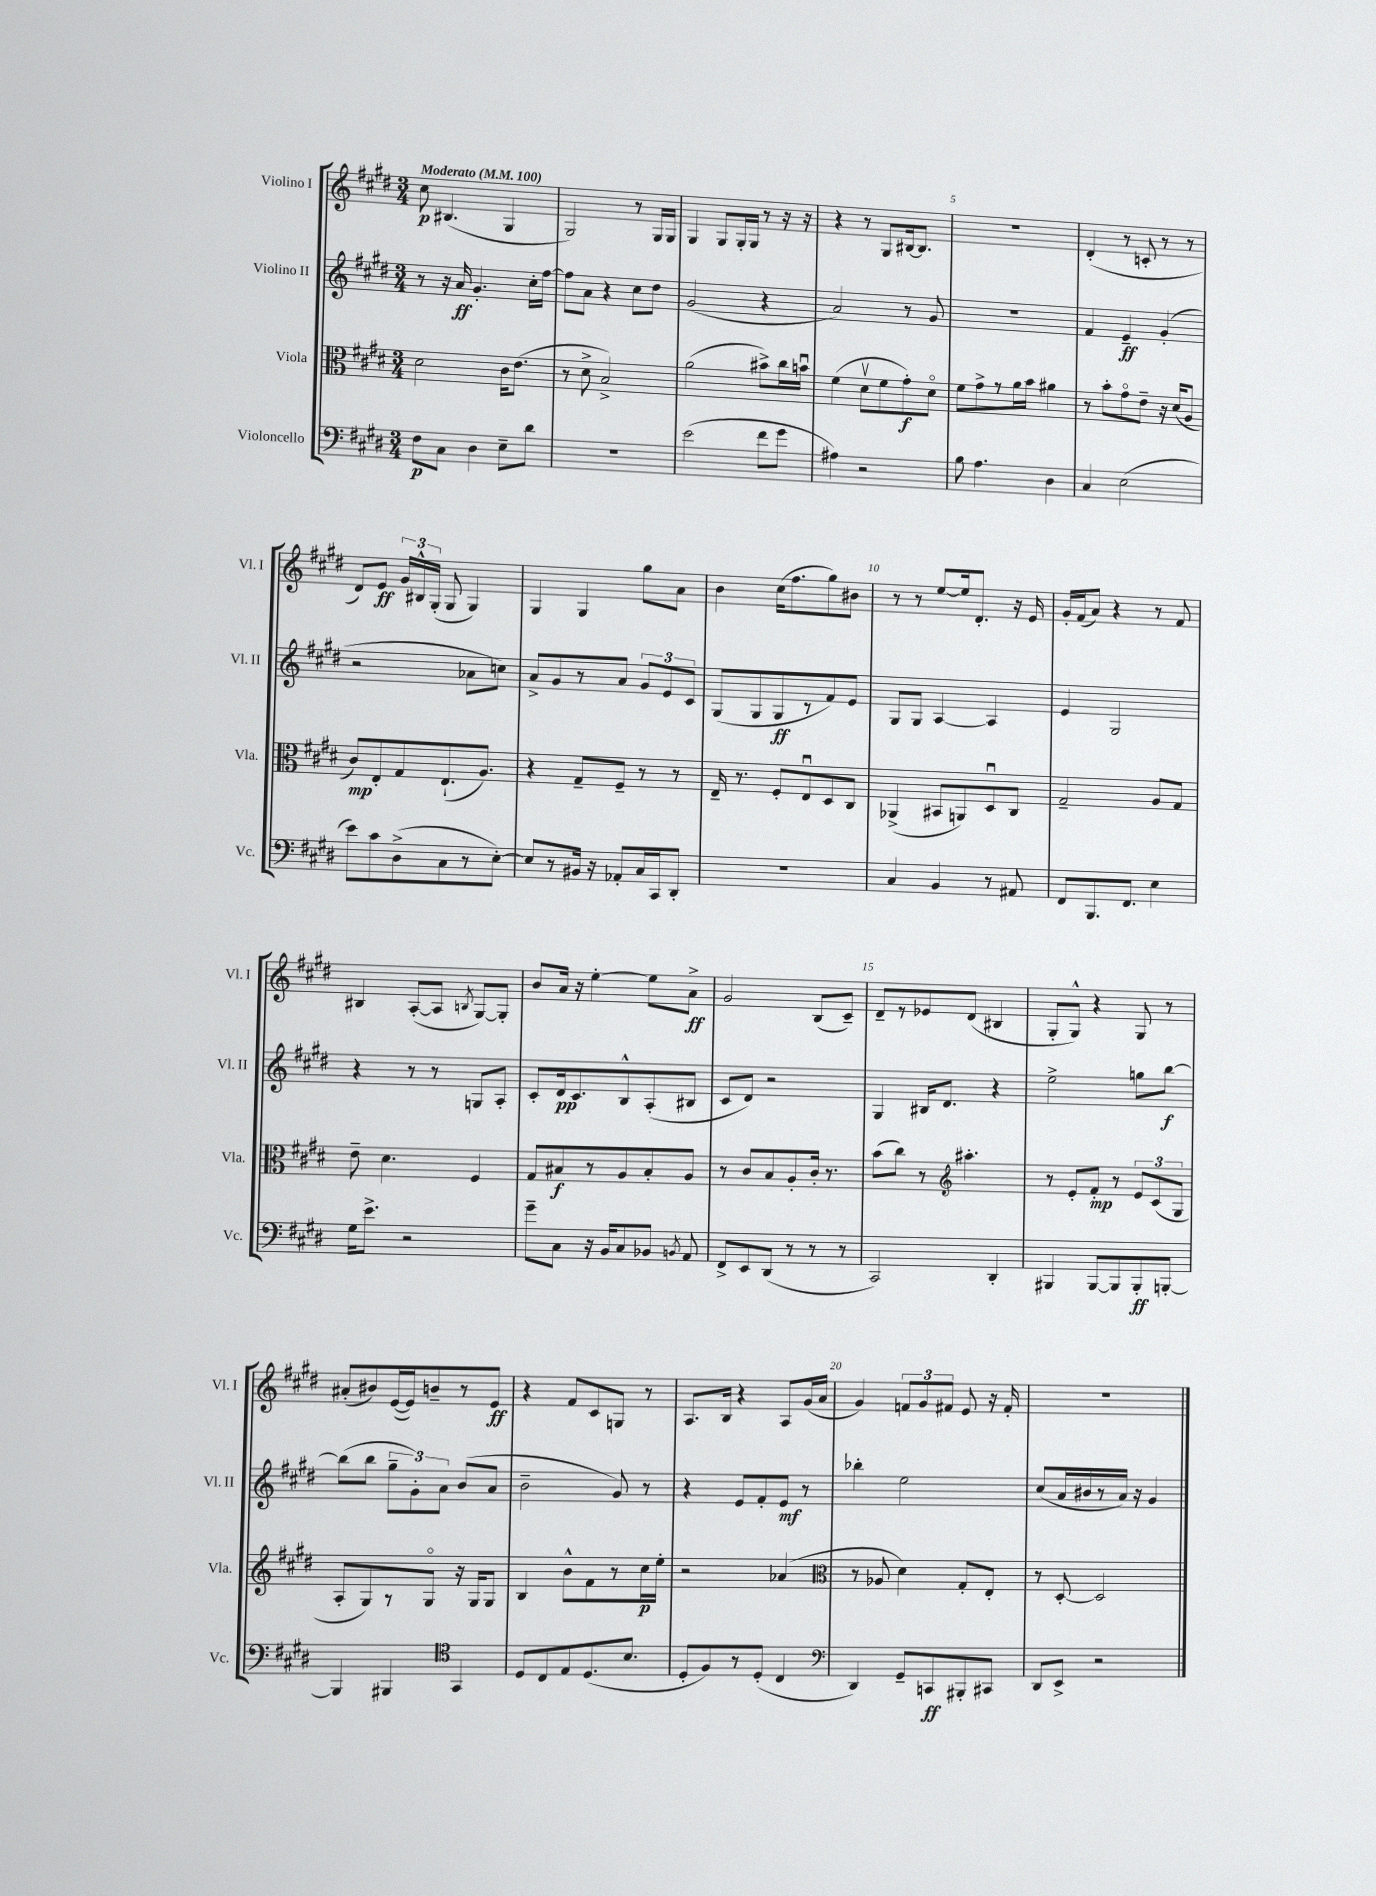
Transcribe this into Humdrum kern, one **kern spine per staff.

**kern	**dynam	**kern	**dynam	**kern	**dynam	**kern	**dynam
*part4	*part4	*part3	*part3	*part2	*part2	*part1	*part1
*staff4	*staff4	*staff3	*staff3	*staff2	*staff2	*staff1	*staff1
*I"Violoncello	*	*I"Viola	*	*I"Violino II	*	*I"Violino I	*
*I'Vc.	*	*I'Vla.	*	*I'Vl. II	*	*I'Vl. I	*
*clefF4	*	*clefC3	*	*clefG2	*	*clefG2	*
*k[f#c#g#d#]	*	*k[f#c#g#d#]	*	*k[f#c#g#d#]	*	*k[f#c#g#d#]	*
*M3/4	*	*M3/4	*	*M3/4	*	*M3/4	*
*MM100	*	*MM100	*	*MM100	*	*MM100	*
=1	=1	=1	=1	=1	=1	=1	=1
!	!	!	!	!	!	!LO:TX:a:B:t=Moderato	!
8F#\L	p	2d#\	.	8r	.	8cc#\	p
8C#\J	.	.	.	16r	.	(4.B#X/	.
.	.	.	.	16a/	ff	.	.
4D#\	.	.	.	4.g#'/	.	.	.
8E~\L	.	16c#\KL	.	.	.	4G#/	.
.	.	(8.e\J	.	.	.	.	.
8d#\J	.	.	.	16cc#'\LL	.	.	.
.	.	.	.	[16ff#\JJ	.	.	.
=2	=2	=2	=2	=2	=2	=2	=2
2.r	.	8r	.	8ff#\L]	.	2G#/)	.
.	.	8d#^\	.	8a\J	.	.	.
.	.	2B^/)	.	4r	.	.	.
.	.	.	.	8cc#\L	.	8r	.
.	.	.	.	8dd#\J	.	16G#/LL	.
.	.	.	.	.	.	16G#/JJ	.
=3	=3	=3	=3	=3	=3	=3	=3
(2e\	.	(2a\	.	(2g#/	.	4G#/	.
.	.	.	.	.	.	8G#/L	.
.	.	.	.	.	.	16G#'/L	.
.	.	.	.	.	.	16G#/JJ	.
8f#\L	.	8b#X^\L)	.	4r	.	8r	.
8g#\J	.	16cc#\L	.	.	.	16r	.
.	.	16bnu\JJ	.	.	.	16r	.
=4	=4	=4	=4	=4	=4	=4	=4
4A#X\)	.	(4f#\	.	2a/)	.	4r	.
2r	.	8d#v\L	.	.	.	8r	.
.	.	8f#\	.	.	.	8G#/L	.
.	.	8g#'\)	f	8r	.	[16B#X/k	.
.	.	.	.	.	.	8.B#/J]	.
.	.	8d#\J	.	8g#/	.	.	.
=5	=5	=5	=5	=5	=5	=5	=5
8B\	.	8f#\L	.	2.r	.	2.r	.
4.A\	.	8g#^\	.	.	.	.	.
.	.	8r	.	.	.	.	.
.	.	16a\L	.	.	.	.	.
.	.	16b\JJ	.	.	.	.	.
4D#\	.	4a#X\	.	.	.	.	.
=6	=6	=6	=6	=6	=6	=6	=6
4C#/	.	8r	.	4f#/	.	(4d#'/	.
.	.	8b'\L	.	.	.	.	.
(2E\	.	8g#\	.	4e~/	ff	8r	.
.	.	8e~\J	.	.	.	8cn'/	.
.	.	16r	.	(4g#'/	.	8r	.
.	.	(16d#/KL	.	.	.	.	.
.	.	8A/J	.	.	.	8r	.
!!LO:LB:g=z
=7	=7	=7	=7	=7	=7	=7	=7
8e\L)	.	8c#/L)	mp	2r	.	8d#/L)	.
8c#\	.	8E'/	.	.	.	8e/J	ff
(8D#^\	.	8G#/	.	.	.	24g#/LL	.
.	.	.	.	.	.	24B#X^^/	.
.	.	.	.	.	.	(24G#'/JJ	.
8C#\	.	(8.E`/	.	.	.	8G#/	.
8r	.	.	.	8a-X\L	.	4G#/)	.
.	.	8.A/J)	.	.	.	.	.
[8E'\J)	.	.	.	8ccn\J)	.	.	.
=8	=8	=8	=8	=8	=8	=8	=8
8E/L]	.	4r	.	8a^/L	.	4G#/	.
8r	.	.	.	8g#/	.	.	.
16BB#X/Jk	.	8G#~/L	.	8r	.	4G#/	.
16r	.	.	.	.	.	.	.
8AA-X'/L	.	8F#~/J	.	8a/J	.	.	.
16C#/L	.	8r	.	12g#/L	.	8gg#\L	.
16CC#/J	.	.	.	.	.	.	.
.	.	.	.	12e/	.	.	.
8DD#'/J	.	8r	.	.	.	8a\J	.
.	.	.	.	12c#/J	.	.	.
=9	=9	=9	=9	=9	=9	=9	=9
2.r	.	16E~/	.	(8G#/L	.	4b\	.
.	.	8.r	.	.	.	.	.
.	.	.	.	8G#/	.	.	.
.	.	8F#'/L	.	8G#/	ff	(16cc#\KL	.
.	.	.	.	.	.	8.ff#\	.
.	.	8Eu/	.	8r	.	.	.
.	.	8D#/	.	8f#/)	.	8gg#\)	.
.	.	8C#/J	.	8e/J	.	8b#X\J	.
=10	=10	=10	=10	=10	=10	=10	=10
4C#/	.	(4AA-X^/	.	8G#/L	.	8r	.
.	.	.	.	8G#/J	.	8r	.
4BB/	.	8BB#X/L	.	[4A/	.	[8ee/L	.
.	.	8AAn/)	.	.	.	16ee/k]	.
.	.	.	.	.	.	8.d#'/J	.
8r	.	8D#u/	.	4A/]	.	.	.
8AA#X/	.	8C#/J	.	.	.	16r	.
.	.	.	.	.	.	16e/	.
=11	=11	=11	=11	=11	=11	=11	=11
8FF#/L	.	2G#~/	.	4e/	.	16g#'/LL	.
.	.	.	.	.	.	(16f#/J	.
8.BBB/	.	.	.	.	.	8a/J)	.
.	.	.	.	2G#/	.	4r	.
8.FF#/J	.	.	.	.	.	.	.
4E\	.	8A/L	.	.	.	8r	.
.	.	8G#/J	.	.	.	8f#/	.
!!LO:LB:g=z
=12	=12	=12	=12	=12	=12	=12	=12
16G#\KL	.	8e~\	.	4r	.	4B#X/	.
8.e^\J	.	.	.	.	.	.	.
.	.	4.d#\	.	.	.	.	.
2r	.	.	.	8r	.	([8A'/L	.
.	.	.	.	8r	.	8A/J]	.
.	.	.	.	.	.	8qBn/	.
.	.	4F#/	.	8Gn/L	.	[8G#/L)	.
.	.	.	.	8A'/J	.	8G#'/J]	.
=13	=13	=13	=13	=13	=13	=13	=13
8g#~\L	.	8G#/L	.	8c#'/L	.	8b/L	.
8C#\J	.	8B#X/	f	16d#/k	pp	16a/Jk	.
.	.	.	.	8.c#/	.	16r	.
16r	.	8r	.	.	.	[4ee'\	.
16BB/KL	.	.	.	.	.	.	.
8C#/	.	8A/	.	8B^^/	.	.	.
8BB-X/J	.	8B#'/	.	(8A'/	.	8ee\L]	.
8qBBn/	.	.	.	.	.	.	.
8AA/	.	8A/J	.	8B#X/J	.	8a^\J	ff
=14	=14	=14	=14	=14	=14	=14	=14
8FF#^/L	.	8r	.	8c#/L	.	2g#/	.
8EE/	.	8c#/L	.	8d#/J)	.	.	.
(8DD#/J	.	8B/	.	2r	.	.	.
8r	.	8A'/	.	.	.	.	.
8r	.	16c#'/Jk	.	.	.	(8B/L	.
.	.	8.r	.	.	.	.	.
8r	.	.	.	.	.	8c#~/J)	.
=15	=15	=15	=15	=15	=15	=15	=15
2CC#/)	.	(8b\L	.	4G#/	.	8d#~/L	.
.	.	8cc#\J)	.	.	.	8r	.
.	.	8r	.	16B#X/KL	.	8e-X/	.
.	.	.	.	8.d#/J	.	.	.
*	*	*clefG2	*	*	*	*	*
.	.	4.aa#X'\	.	.	.	(8d#/J	.
4DD#'/	.	.	.	4r	.	4B#X/	.
=16	=16	=16	=16	=16	=16	=16	=16
4BBB#X/	.	8r	.	2ee^\	.	8G#'/L	.
.	.	8e'/L	.	.	.	8G#^^/J)	.
[8BBB#/L	.	8f#'/J	mp	.	.	4r	.
8BBB#/]	.	8r	.	.	.	.	.
8BBB#'/	ff	12e/L	.	8ggn\L	.	8G#/	.
.	.	(12c#/	.	.	.	.	.
[8BBBn'/J	.	.	.	[8bb\J	f	8r	.
.	.	12G#/J	.	.	.	.	.
!!LO:LB:g=z
=17	=17	=17	=17	=17	=17	=17	=17
4BBB/]	.	8A'/L	.	(8bb\L]	.	(8a#X'/L	.
.	.	8G#/)	.	8bb\J	.	8b#X/)	.
4BBB#X/	.	8r	.	12gg#~\L	.	([16e/L	.
.	.	.	.	.	.	16e/J])	.
.	.	.	.	12g#'\)	.	.	.
.	.	8G#/J	.	.	.	8bn~/	.
.	.	.	.	12a\J	.	.	.
*clefC4	*	*	*	*	*	*	*
4GG#/	.	16r	.	(8b/L	.	8r	.
.	.	16G#/KL	.	.	.	.	.
.	.	8G#/J	.	8a/J	.	8e/J	ff
=18	=18	=18	=18	=18	=18	=18	=18
8D#/L	.	4B/	.	2b~\	.	4r	.
8C#/	.	.	.	.	.	.	.
8E/	.	8b^^\L	.	.	.	8f#/L	.
(8.D#/	.	8f#\	.	.	.	8c#/	.
.	.	8r	.	8g#/)	.	8Gn/J	.
8.B/J	.	.	.	.	.	.	.
.	.	16cc#\L	p	8r	.	8r	.
.	.	16ee'\JJ	.	.	.	.	.
=19	=19	=19	=19	=19	=19	=19	=19
8D#'/L	.	2r	.	4r	.	8.A/L	.
8F#/)	.	.	.	.	.	.	.
.	.	.	.	.	.	16B/Jk	.
8r	.	.	.	8e/L	.	4r	.
(8D#'/J	.	.	.	8f#'/	.	.	.
4C#/	.	(4a-X/	.	8e/J	mf	8A/L	.
.	.	.	.	8r	.	(16g#/L	.
.	.	.	.	.	.	16a/JJ	.
=20	=20	=20	=20	=20	=20	=20	=20
*clefF4	*	*clefC3	*	*	*	*	*
4DD#/)	.	8r	.	4bb-X'\	.	4g#/)	.
.	.	8A-X/	.	.	.	.	.
8GG#~/L	.	4d#\)	.	2ee\	.	12fn/L	.
.	.	.	.	.	.	12g#/	.
8CCn/	ff	.	.	.	.	.	.
.	.	.	.	.	.	12f#X/J	.
8BBB#X'/	.	8G#'/L	.	.	.	8e/	.
8CC#X/J	.	8E'/J	.	.	.	16r	.
.	.	.	.	.	.	16f#'/	.
=21	=21	=21	=21	=21	=21	=21	=21
8DD#/L	.	8r	.	(8cc#/L	.	2.r	.
8EE^/J	.	[8D#'/	.	16a/L	.	.	.
.	.	.	.	16b#X/	.	.	.
2r	.	2D#/]	.	8r	.	.	.
.	.	.	.	16a/JJ)	.	.	.
.	.	.	.	16r	.	.	.
.	.	.	.	4g#/	.	.	.
==	==	==	==	==	==	==	==
*-	*-	*-	*-	*-	*-	*-	*-
